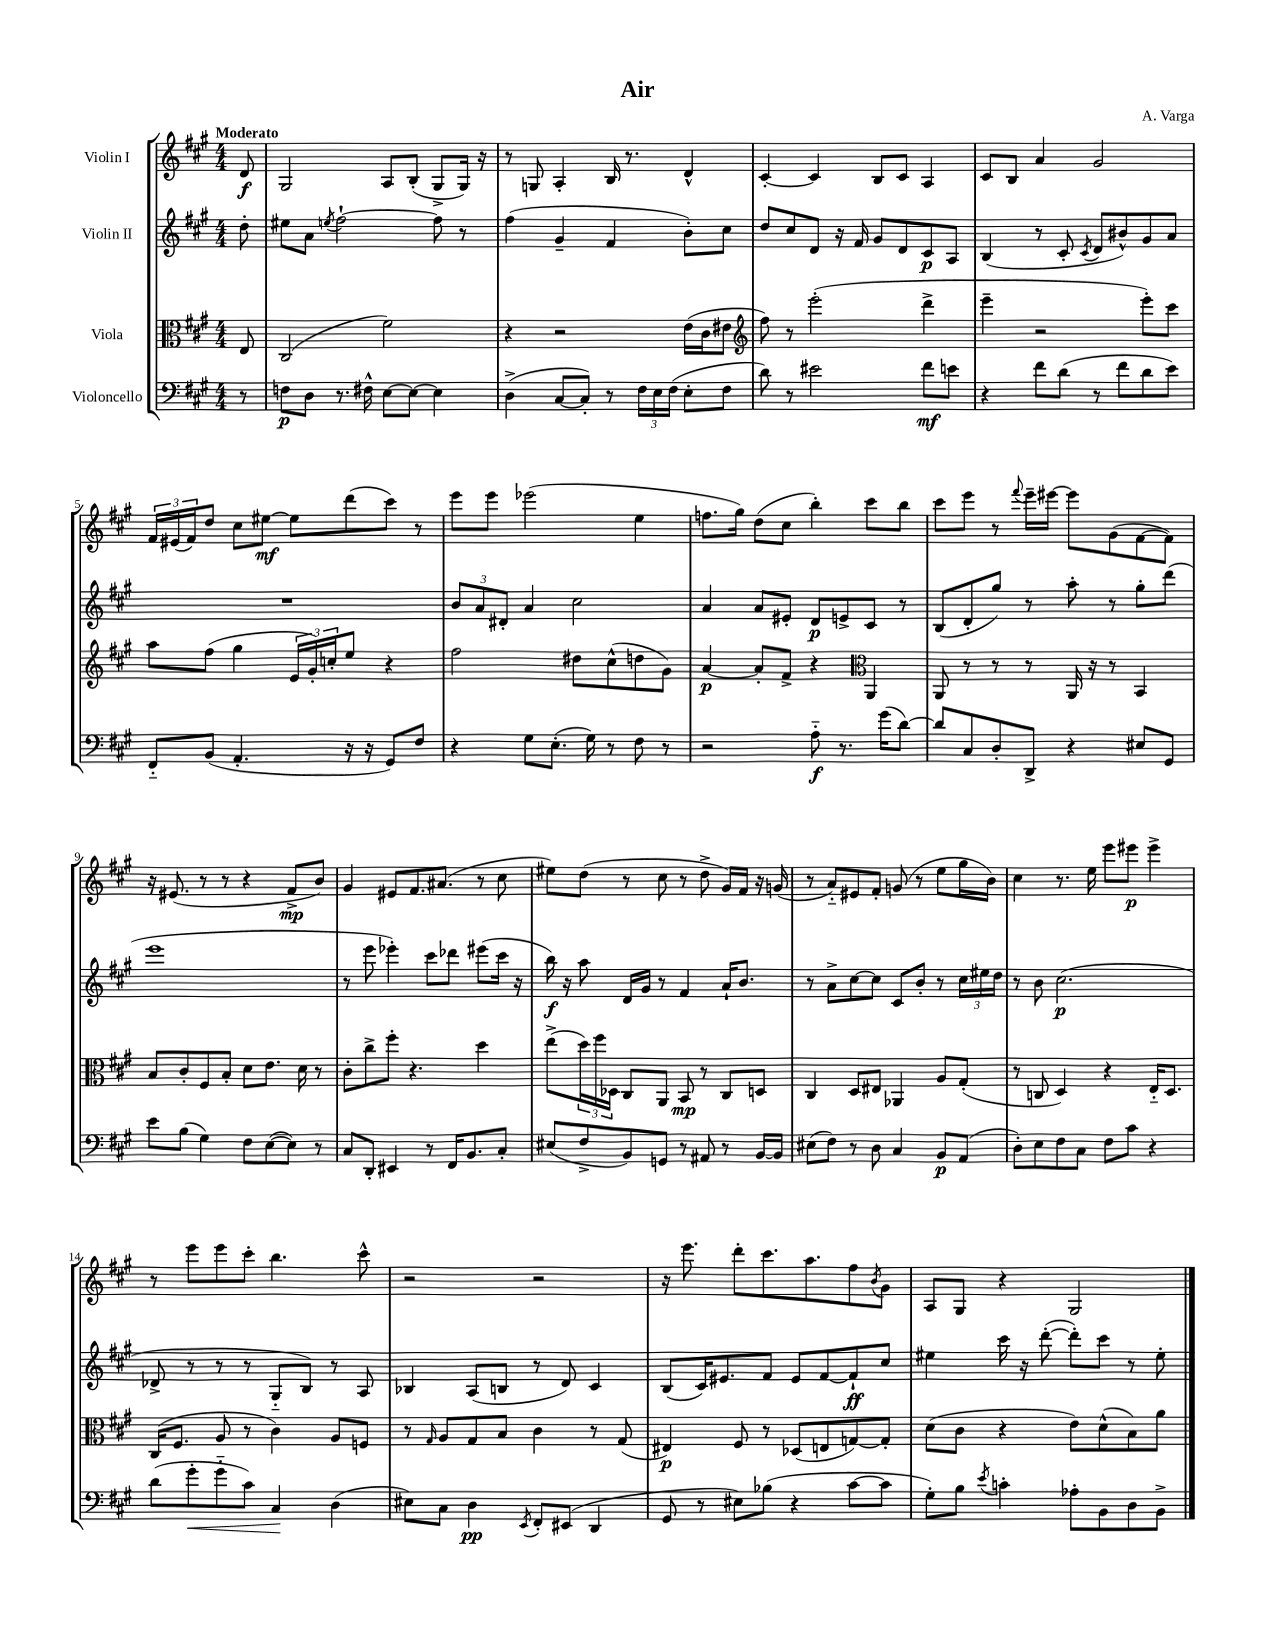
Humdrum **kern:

**kern	**kern	**kern	**kern
*staff4	*staff3	*staff2	*staff1
*clefF4	*clefC3	*clefG2	*clefG2
*k[f#c#g#]	*k[f#c#g#]	*k[f#c#g#]	*k[f#c#g#]
*M4/4	*M4/4	*M4/4	*M4/4
8r	8E/	8dd'\	8d/
=	=	=	=
8F\L	(2C#/	8ee#\L	2G#/
8D\J	.	8a\J	.
.	.	8qee/	.
8.r	.	[2ff#`\	.
16F#^^\	.	.	.
[8E\L	2f#\)	.	8A/L
8E\_J	.	.	(8B'/J
4E\]	.	8ff#\]	8G#^/L
.	.	8r	16G#/Jk)
.	.	.	16r
=	=	=	=
(4D^\	4r	(4ff#\	8r
.	.	.	8G/
[8C#/L	2r	4g#~/	4A'/
8C#'/]J)	.	.	.
8r	.	4f#/	16B/
.	.	.	8.r
24F#\LL	.	.	.
24E\	.	.	.
(24F#\JJ	.	.	.
8E'\L	(16e\LL	8b'\L)	4d^^/
.	16c#\J	.	.
8F#\J	8e#\J	8cc#\J	.
=	=	=	=
*	*clefG2	*	*
8d\)	8ff#\)	8dd/L	[4c#'/
8r	8r	8cc#/	.
2e#\	(2eee'\	8d/J	4c#/]
.	.	16r	.
.	.	16f#/	.
.	.	8g#/L	8B/L
.	.	8d/	8c#/J
8f#\L	4ddd^\	8c#/	4A/
8e\J	.	8A/J	.
=	=	=	=
4r	4eee~\	(4B/	8c#/L
.	.	.	8B/J
8f#\L	2r	8r	4a/
(8d\J	.	8c#'/	.
.	.	8qc#/	.
8r	.	8d/L	2g#/
8f#\L	.	8b#^^/)	.
8d\	8eee'\L)	8g#/	.
8e\J)	8ccc#\J	8a/J	.
=	=	=	=
8FF#'~/L	8aa\L	1r	24f#/LL
.	.	.	(24e#/
.	.	.	24f#/J)
(8BB/J	(8ff#\J	.	8dd/J
4.AA'/	4gg#\	.	8cc#\L
.	.	.	[8ee#\J
.	24e/LL	.	8ee#\]L
.	24g#'/)	.	.
.	24cc'/J	.	.
16r	8ee/J	.	(8ddd\
16r	.	.	.
8GG#/L)	4r	.	8ccc#\J)
8F#/J	.	.	8r
=	=	=	=
4r	2ff#\	12b/L	8eee\L
.	.	12a/	.
.	.	.	8eee\J
.	.	12d#'/J	.
8G#\L	.	4a/	(2eee-\
(8.E'\J	.	.	.
.	8dd#\L	2cc#\	.
16G#\)	.	.	.
8r	(8cc#^^\	.	.
8F#\	8dd\	.	4ee\
8r	8g#\J)	.	.
=	=	=	=
2r	[4a/	4a/	8.ff\L
.	.	.	16gg#\Jk)
.	8a'/]L	8a/L	(8dd\L
.	8f#^/J	8e#'/J	8cc#\J
8A'~\	4r	8d/L	4bb'\)
8.r	.	8e^/	.
*	*clefC3	*	*
.	4AA/	8c#/J	8ccc#\L
(16g#\LK	.	.	.
[8d\J)	.	8r	8bb\J
=	=	=	=
8d/]L	8AA/	(8B/L	8ccc#\L
8C#/	8r	8d'/	8eee\J
8D'/	8r	8gg#/J)	8r
.	.	.	8qqfff#/
8DD^/J	8r	8r	16eee~\LL
.	.	.	[16eee#\JJ
4r	16AA/	8aa'\	8eee#\]L
.	16r	.	.
.	8r	8r	(8g#\
8E#/L	4BB/	8gg#'\L	[8f#\
8GG#/J	.	(8ddd\J	8f#\]J)
=	=	=	=
8e\L	8B/L	1eee	16r
.	.	.	(8.e#/
(8B\J	8c#'/	.	.
4G#\)	8F#/	.	8r
.	8B'/J	.	8r
8F#\L	8d\L	.	4r
([8E\	8.e\J	.	.
8E\]J)	.	.	8f#^/L
.	16d\	.	.
8r	8r	.	8b/J)
=	=	=	=
8C#/L	8c#'\L	8r	4g#/
8DD'/J	8cc#^\	8eee\	.
4EE#/	8ff#'\J	4eee-'\)	8e#/L
.	4.r	.	8.f#/
8r	.	8ccc#\L	.
.	.	.	(8.a#/J
16FF#/LK	.	8ddd-\J	.
8.BB/	.	.	.
.	4dd\	(8eee#\L	8r
8C#'/J	.	16ccc#\Jk	8cc#\
.	.	16r	.
=	=	=	=
(8E#/L	(8ee^\L	16bb\)	8ee#\L)
.	.	16r	.
8F#^/	24dd\L)	8aa\	(8dd\J
.	24ff#\	.	.
.	24D-\JJ	.	.
8BB/)	8C#/L	16d/LL	8r
.	.	16g#/JJ	.
8GG/J	8AA/J	8r	8cc#\
8r	8BB/	4f#/	8r
8AA#/	8r	.	8dd^\
8r	8C#/L	16a`/LK	16g#/LL)
.	.	8.b/J	16f#/JJ
[16BB/LL	8D/J	.	16r
16BB/]JJ	.	.	(16g/
=	=	=	=
(8E#\L	4C#/	8r	8r
8F#\J)	.	8a^\L	8a'~/L)
8r	8D/L	[8cc#\	8e#/
8D\	8E#/J	8cc#\]J	8f#'/J
4C#/	4AA-/	8c#/L	(8g/
.	.	8b'/J	8r
8BB/L	8A/L	8r	8ee\L
(8AA/J	(8G#'/J	24cc#\LL	16gg#\L
.	.	24ee#\	.
.	.	.	16b\JJ)
.	.	24dd\JJ	.
=	=	=	=
8D'\L)	8r	8r	4cc#\
8E\	8C/	8b\	.
8F#\	4D/)	(2.cc#\	8.r
8C#\J	.	.	.
.	.	.	16ee\
8F#\L	4r	.	8eee\L
8c#\J	.	.	8eee#\J
4r	16E'~/LK	.	4eee#^\
.	8.D/J	.	.
=	=	=	=
(8d\L	(16C#/LK	8d-^/	8r
.	8.F#/J	.	.
8g#'\	.	8r	8eee\L
8g#'~\	8A/	8r	8eee\
8c#\J)	8r	8r	8ccc#'\J
4C#/	4c#\)	8G#'~/L	4.bb\
.	.	8B/J)	.
(4D\	8A/L	8r	.
.	8F/J	8A/	8ccc#^^\
=	=	=	=
8E#\L)	8r	4B-/	2r
.	16qqG#/	.	.
8C#\J	8A/L	.	.
4D\	8G#/	(8A/L	.
.	8B/J	8B/J	.
8qEE/	.	.	.
8FF#'/L	4c#\	8r	2r
(8EE#/J	.	8d/)	.
4DD/	8r	4c#/	.
.	(8G#/	.	.
=	=	=	=
8GG#/	4E#/)	(8B/L	16r
.	.	.	8.eee\
8r	.	16c#/K)	.
.	.	8.e#/	.
8E#\L)	8F#/	.	8ddd'\L
(8B-\J	8r	8f#/J	8.ccc#\
4r	(8D-/L	8e#/L	.
.	.	.	8.aa\
.	8E/	[8f#/	.
[8c#\L	[8G/)	8f#`/]	8ff#\
.	.	.	8qb/
8c#\]J	8G'/]J	8cc#/J	8g#\J
=	=	=	=
8G#'\L)	(8d\L	4ee#\	8A/L
8B\J	8c#\J	.	8G#/J
8qe/	.	.	.
4c'\	4r	16ccc#\	4r
.	.	16r	.
.	.	([8ddd'\	.
8A-'\L	8e\L)	8ddd'\]L)	2G#/
8BB\	(8d^^\	8ccc#\J	.
8D\	8B\)	8r	.
8BB^\J	8a\J	8ee#'\	.
==	==	==	==
*-	*-	*-	*-
